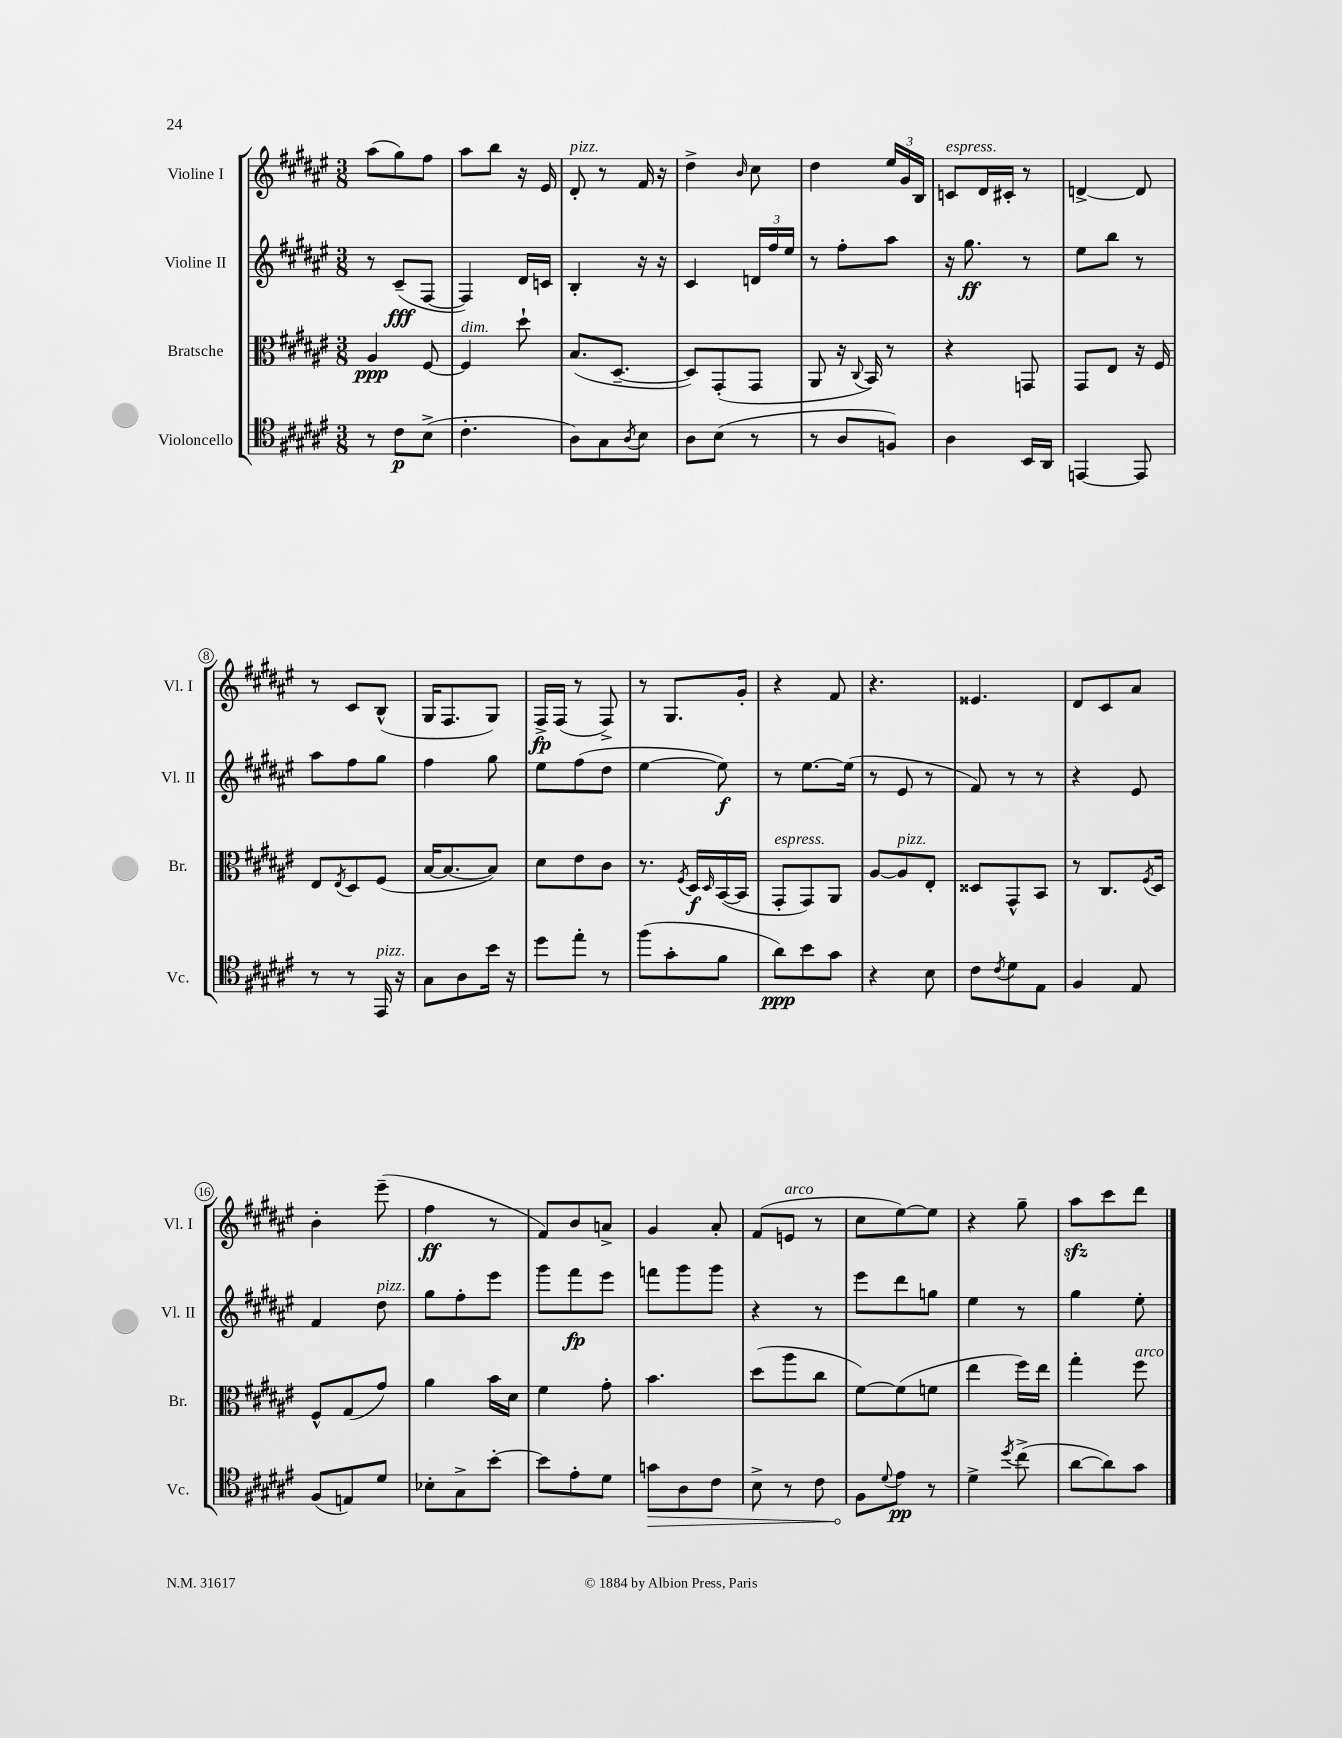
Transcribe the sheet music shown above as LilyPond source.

<<
\new StaffGroup <<
\new Staff = "s0" \with { instrumentName = "Violine I" shortInstrumentName = "Vl. I" } {
    \clef treble \key fis \major \numericTimeSignature \time 3/8
    ais''8( gis''8) fis''8 |
    ais''8 b''8 r16 eis'16 |
    dis'8-.^\markup { \italic "pizz." } r8 fis'16 r16 |
    dis''4-> \grace { b'16 } cis''8 |
    dis''4 \tuplet 3/2 { eis''16 gis'16 b16 } |
    c'8^\markup { \italic "espress." } dis'16 cis'16-. r8 |
    d'4~-> d'8 |
    r8 cis'8 b8-^( |
    gis16 fis8. gis8) |
    fis16->\fp fis16( r8 fis8->) |
    r8 gis8. gis'16-. |
    r4 fis'8 |
    r4. |
    eisis'4. |
    dis'8 cis'8 ais'8 |
    b'4-. eis'''8--( |
    fis''4\ff r8 |
    fis'8) b'8 a'8-> |
    gis'4 ais'8-. |
    fis'8( e'8^\markup { \italic "arco" } r8 |
    cis''8 eis''8~) eis''8 |
    r4 gis''8-- |
    ais''8\sfz cis'''8 dis'''8 \bar "|." |
}
\new Staff = "s1" \with { instrumentName = "Violine II" shortInstrumentName = "Vl. II" } {
    \clef treble \key fis \major \numericTimeSignature \time 3/8
    r8 cis'8--\fff( fis8~ |
    fis4) dis'16 c'16 |
    b4-. r16 r16 |
    cis'4 \tuplet 3/2 { d'16 fis''16 eis''16 } |
    r8 fis''8-. ais''8 |
    r16 gis''8.\ff r8 |
    eis''8 b''8 r8 |
    ais''8 fis''8 gis''8 |
    fis''4 gis''8 |
    eis''8 fis''8( dis''8 |
    eis''4~ eis''8\f) |
    r8 eis''8.~ eis''16( |
    r8 eis'8 r8 |
    fis'8) r8 r8 |
    r4 eis'8 |
    fis'4 dis''8^\markup { \italic "pizz." } |
    gis''8 fis''8-. eis'''8 |
    gis'''8 fis'''8\fp eis'''8 |
    f'''8 gis'''8 gis'''8 |
    r4 r8 |
    eis'''8 dis'''8 g''8 |
    eis''4 r8 |
    gis''4 eis''8-. \bar "|." |
}
\new Staff = "s2" \with { instrumentName = "Bratsche" shortInstrumentName = "Br." } {
    \clef alto \key fis \major \numericTimeSignature \time 3/8
    ais4\ppp fis8~ |
    fis4^\markup { \italic "dim." } dis''8-! |
    b8.( dis8.~-- |
    dis8) gis,8-.( gis,8 |
    ais,8 r16 \appoggiatura { cis8 } b,16) r8 |
    r4 g,8 |
    gis,8 eis8 r16 fis16 |
    eis8 \acciaccatura { eis8 } dis8 fis8( |
    b16~ b8.~ b8) |
    dis'8 eis'8 cis'8 |
    r8. \acciaccatura { fis8 } dis16\f \grace { dis16 } b,16~( b,16 |
    gis,8-.^\markup { \italic "espress." } gis,8) ais,8 |
    ais8~ ais8^\markup { \italic "pizz." } eis8-. |
    disis8 gis,8-^ b,8 |
    r8 cis8. \acciaccatura { fis8 } dis16 |
    fis8-^ gis8( gis'8) |
    ais'4 b'16 dis'16 |
    fis'4 gis'8-. |
    b'4. |
    dis''8( ais''8 cis''8 |
    fis'8~) fis'8( f'8 |
    eis''4 fis''16) eis''16 |
    gis''4-. fis''8^\markup { \italic "arco" } \bar "|." |
}
\new Staff = "s3" \with { instrumentName = "Violoncello" shortInstrumentName = "Vc." } {
    \clef tenor \key fis \major \numericTimeSignature \time 3/8
    r8 cis'8\p b8->( |
    cis'4.-. |
    ais8) gis8 \acciaccatura { ais8 } b8 |
    ais8 b8( r8 |
    r8 ais8 f8) |
    ais4 b,16 ais,16 |
    e,4~ e,8 |
    r8 r8 eis,16^\markup { \italic "pizz." } r16 |
    gis8 ais8 b'16 r16 |
    dis''8 eis''8-. r8 |
    fis''8( gis'8-. fis'8 |
    ais'8\ppp) b'8 gis'8 |
    r4 b8 |
    cis'8 \acciaccatura { cis'8 } dis'8 eis8 |
    fis4 eis8 |
    fis8( e8) dis'8 |
    bes8-. gis8-> b'8~-. |
    b'8 eis'8-. dis'8 |
    \once \override Hairpin.circled-tip = ##t g'8\> ais8 cis'8 |
    b8-> r8 cis'8 |
    fis8\! \appoggiatura { dis'8 } eis'8\pp r8 |
    dis'4-> \acciaccatura { dis''8 } cis''8->( |
    ais'8~ ais'8) gis'8 \bar "|." |
}
>>
>>
\layout { \context { \Score \override BarNumber.stencil = #(make-stencil-circler 0.1 0.3 ly:text-interface::print) } }
